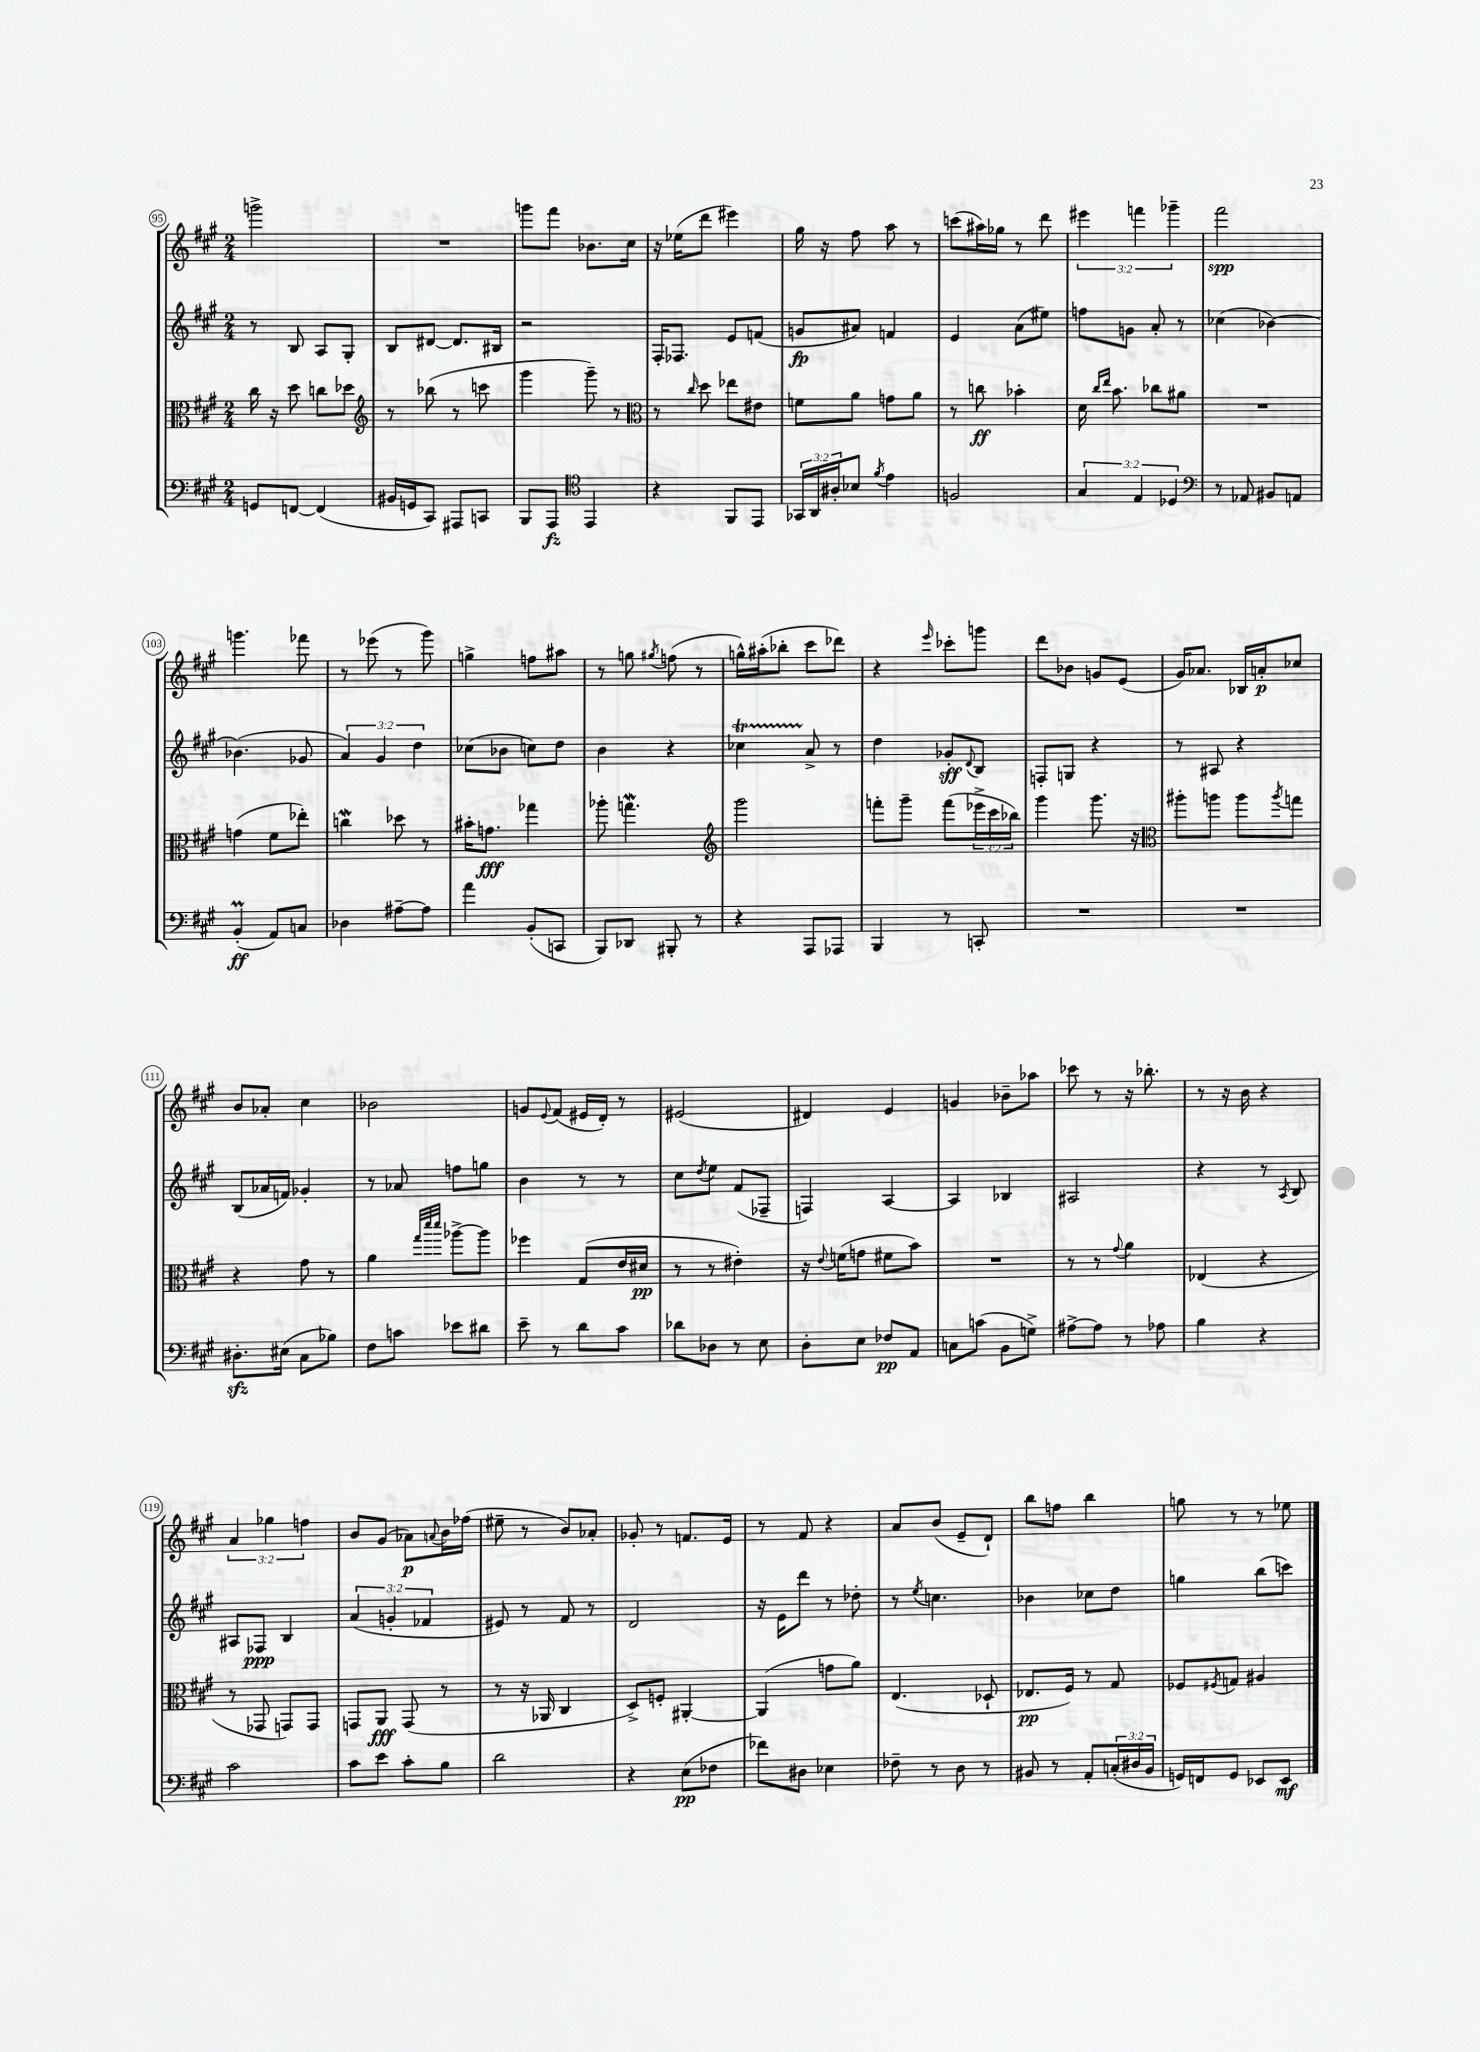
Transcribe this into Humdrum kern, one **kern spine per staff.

**kern	**dynam	**kern	**dynam	**kern	**dynam	**kern	**dynam
*part4	*part4	*part3	*part3	*part2	*part2	*part1	*part1
*staff4	*staff4	*staff3	*staff3	*staff2	*staff2	*staff1	*staff1
*clefF4	*	*clefC3	*	*clefG2	*	*clefG2	*
*k[f#c#g#]	*	*k[f#c#g#]	*	*k[f#c#g#]	*	*k[f#c#g#]	*
*M2/4	*	*M2/4	*	*M2/4	*	*M2/4	*
=95	=95	=95	=95	=95	=95	=95	=95
8GGn/L	.	16cc#\	.	8r	.	2gggn^\	.
.	.	16r	.	.	.	.	.
[8FFn/J	.	8dd\	.	8B/	.	.	.
(4FF/]	.	8ccn\L	.	8A/L	.	.	.
.	.	8dd-X\J	.	8G#'/J	.	.	.
=96	=96	=96	=96	=96	=96	=96	=96
*	*	*clefG2	*	*	*	*	*
16BB#X/LL	.	8r	.	8B/L	.	2r	.
16GGn/J	.	.	.	.	.	.	.
8CC#/J)	.	(8bb-X\	.	[8d#X/J	.	.	.
8AAA#X/L	.	8r	.	8.d#/L]	.	.	.
8CCn/J	.	8cccn\	.	.	.	.	.
.	.	.	.	16B#X/Jk	.	.	.
=97	=97	=97	=97	=97	=97	=97	=97
8BBB/L	.	4ggg#\	.	2r	.	8gggn\L	.
8AAA/J	fz	.	.	.	.	8fff#\J	.
*clefC4	*	*	*	*	*	*	*
4EE/	.	8ggg#~\)	.	.	.	8.b-X\L	.
.	.	8r	.	.	.	.	.
.	.	.	.	.	.	16cc#\Jk	.
=98	=98	=98	=98	=98	=98	=98	=98
*	*	*clefC3	*	*	*	*	*
4r	.	8r	.	16F#'/KL	.	16r	.
.	.	.	.	8.F-X/J	.	(16ee-X\KL	.
.	.	16qqcc#/	.	.	.	.	.
.	.	8dd\	.	.	.	8ddd\J	.
8FF#/L	.	8ee-X\L	.	8e/L	.	4eee#X\)	.
8EE/J	.	8e#X\J	.	(8fn/J	.	.	.
=99	=99	=99	=99	=99	=99	=99	=99
24GG-X/LL	.	8fn\L	.	8gn/L	fp	16gg#\	.
24AA/	.	.	.	.	.	.	.
.	.	.	.	.	.	16r	.
24A#X'/J	.	.	.	.	.	.	.
8B-X/J	.	8a\J	.	8a#X/J)	.	8ff#\	.
8qf#/	.	.	.	.	.	.	.
4e\	.	8gn\L	.	4fn/	.	8aa\	.
.	.	8a\J	.	.	.	8r	.
=100	=100	=100	=100	=100	=100	=100	=100
2Fn/	.	8r	.	4e/	.	(8cccn\L	.
.	.	8ccn\	ff	.	.	16aa#X\L)	.
.	.	.	.	.	.	16gg-X\JJ	.
.	.	4b-X'\	.	(8a\L	.	8r	.
.	.	.	.	8ee#X\J)	.	8ddd\	.
=101	=101	=101	=101	=101	=101	=101	=101
6G#/	.	16d\	.	8ffn\L	.	6eee#X\	.
.	.	16qqcc#/LL	.	.	.	.	.
.	.	16qqee/JJ	.	.	.	.	.
.	.	8.b\	.	.	.	.	.
.	.	.	.	8gn\J	.	.	.
6E/	.	.	.	.	.	6fffn\	.
.	.	8cc-X\L	.	8a'/	.	.	.
6D-X/	.	.	.	.	.	6ggg-X~\	.
.	.	8a#X\J	.	8r	.	.	.
=102	=102	=102	=102	=102	=102	=102	=102
*clefF4	*	*	*	*	*	*	*
8r	.	2r	.	(4cc-X\	.	2fff#\	spp
8AA-X/	.	.	.	.	.	.	.
8BB#X/L	.	.	.	[4b-X\)	.	.	.
8AAn/J	.	.	.	.	.	.	.
!!LO:LB:g=z
=103	=103	=103	=103	=103	=103	=103	=103
(4BBM'/	ff	(4gn\	.	(4.b-X\]	.	4.gggn\	.
8AA/L)	.	8f#\L	.	.	.	.	.
8Cn/J	.	8ee-X'\J)	.	8g-X/	.	8fff-X\	.
=104	=104	=104	=104	=104	=104	=104	=104
4D-X\	.	4ccnw\	.	6a/)	.	8r	.
.	.	.	.	.	.	(8eee-X\	.
.	.	.	.	6g#/	.	.	.
[8A#X~\L	.	8dd-X\	.	.	.	8r	.
.	.	.	.	6dd\	.	.	.
8A#\J]	.	8r	.	.	.	8ggg#\)	.
=105	=105	=105	=105	=105	=105	=105	=105
4a\	.	16b#X'\KL	.	(8cc-X\L	.	4ggn^\	.
.	.	8.gn\J	fff	.	.	.	.
.	.	.	.	8b-X\J	.	.	.
(8BB'/L	.	4gg-X\	.	8ccn\L)	.	8ffn\L	.
8CCn/J	.	.	.	8dd\J	.	8aa#X\J	.
=106	=106	=106	=106	=106	=106	=106	=106
8BBB/L)	.	8aa-X'\	.	4b\	.	8r	.
8DD-X/J	.	4.ggnw\	.	.	.	8ggn\	.
.	.	.	.	.	.	8qgg#X/	.
8BBB#X'/	.	.	.	4r	.	(8ffn\	.
8r	.	.	.	.	.	8r	.
=107	=107	=107	=107	=107	=107	=107	=107
*	*	*clefG2	*	*	*	*	*
4r	.	2ggg#\	.	4cc-XT\	.	16ggn^^\LL)	.
.	.	.	.	.	.	(16aa#X'\J	.
.	.	.	.	.	.	8bb-X'\J	.
8AAA/L	.	.	.	8a^/	.	8ccc#\L	.
8AAA-X/J	.	.	.	8r	.	8ddd-X\J)	.
=108	=108	=108	=108	=108	=108	=108	=108
4BBB/	.	8fffn'\L	.	4dd\	.	4r	.
.	.	8ggg#~\J	.	.	.	.	.
.	.	.	.	.	.	16qqeee/	.
8r	.	(8fff\L	.	8g-X'/L	sff	8ccc-X'\L	.
.	.	.	.	8qqd/	.	.	.
8CCn'/	.	24eee-X^\L	.	8B/J	.	8gggn\J	.
.	.	24ccc#\	.	.	.	.	.
.	.	24bb-X\JJ)	.	.	.	.	.
=109	=109	=109	=109	=109	=109	=109	=109
2r	.	4ggg#\	.	8Fn'/L	.	8ddd\L	.
.	.	.	.	8Gn/J	.	8b-X\J	.
.	.	8.ggg#\	.	4r	.	8gn/L	.
.	.	.	.	.	.	(8e/J	.
.	.	16r	.	.	.	.	.
=110	=110	=110	=110	=110	=110	=110	=110
*	*	*clefC3	*	*	*	*	*
2r	.	8aa#X'\L	.	8r	.	16g#/KL)	.
.	.	.	.	.	.	8.a-X/J	.
.	.	8aan\J	.	8A#X/	.	.	.
.	.	8aa\L	.	4r	.	16B-X/LL	.
.	.	.	.	.	.	16an'/J	p
.	.	8qaa/	.	.	.	.	.
.	.	8ggn\J	.	.	.	8cc-X/J	.
!!LO:LB:g=z
=111	=111	=111	=111	=111	=111	=111	=111
8.D#Xzz'\L	.	4r	.	(8B/L	.	8b/L	.
.	.	.	.	16a-X/L	.	8a-X'/J	.
(16E#X\Jk	.	.	.	16fn/JJ)	.	.	.
8C#\L	.	8g#\	.	4g-X'/	.	4cc#\	.
8B-X\J)	.	8r	.	.	.	.	.
=112	=112	=112	=112	=112	=112	=112	=112
8F#\L	.	4a\	.	8r	.	2b-X\	.
8cn\J	.	.	.	8a-X/	.	.	.
.	.	32qqgg#/LLL	.	.	.	.	.
.	.	32qqddd/	.	.	.	.	.
.	.	32qqddd/JJJ	.	.	.	.	.
8e-X\L	.	[8aa-X^\L	.	8ffn\L	.	.	.
8d#X\J	.	8aa-\J]	.	8ggn\J	.	.	.
=113	=113	=113	=113	=113	=113	=113	=113
8e~\	.	4ff-X\	.	4b\	.	8gn/L	.
.	.	.	.	.	.	8qqe/	.
8r	.	.	.	.	.	(8f#/J	.
8d\L	.	(8G#/L	.	8r	.	16e#X/LL	.
.	.	.	.	.	.	16d'/JJ)	.
8c#\J	.	16e/L	.	8r	.	8r	.
.	.	16d#X/JJ	pp	.	.	.	.
=114	=114	=114	=114	=114	=114	=114	=114
8d-X\L	.	8r	.	8cc#\L	.	(2e#X/	.
.	.	.	.	8qdd/	.	.	.
8D-X\J	.	8r	.	8ee\J	.	.	.
8r	.	4e#X'\)	.	(8f#/L	.	.	.
8E\	.	.	.	8F-X~/J	.	.	.
=115	=115	=115	=115	=115	=115	=115	=115
8D'\L	.	16r	.	4Fn/)	.	4d#X/)	.
.	.	8qqe/	.	.	.	.	.
.	.	(16fn\KL	.	.	.	.	.
8E\J	.	8gn\J	.	.	.	.	.
8F-X/L	pp	8f#X\L	.	[4A/	.	4e/	.
8AA/J	.	8b\J)	.	.	.	.	.
=116	=116	=116	=116	=116	=116	=116	=116
8Cn\L	.	2r	.	4A/]	.	4gn/	.
(8cn\J	.	.	.	.	.	.	.
8BB\L	.	.	.	4B-X/	.	8b-X~\L	.
8Gn^\J)	.	.	.	.	.	8aa-X\J	.
=117	=117	=117	=117	=117	=117	=117	=117
[8A#X^\L	.	8r	.	2A#X/	.	8ccc-X\	.
8A#\J]	.	8r	.	.	.	8r	.
.	.	8qqg#/	.	.	.	.	.
8r	.	4a\	.	.	.	16r	.
.	.	.	.	.	.	8.bb-X'\	.
8A-X\	.	.	.	.	.	.	.
=118	=118	=118	=118	=118	=118	=118	=118
4B\	.	(4E-X/	.	4r	.	8r	.
.	.	.	.	.	.	16r	.
.	.	.	.	.	.	16b\	.
4r	.	4r	.	8r	.	4r	.
.	.	.	.	8qA/	.	.	.
.	.	.	.	8B/	.	.	.
!!LO:LB:g=z
=119	=119	=119	=119	=119	=119	=119	=119
2c#\	.	8r	.	8A#X/L	.	6a/	.
.	.	8GG-X/	.	8F-X/J	ppp	.	.
.	.	.	.	.	.	6gg-X\	.
.	.	8GGn/L)	.	4B/	.	.	.
.	.	.	.	.	.	6ffn\	.
.	.	8GG/J	.	.	.	.	.
=120	=120	=120	=120	=120	=120	=120	=120
8c#\L	.	8GGn/L	.	(6a/	.	8b/L	.
8e\J	.	8AA/J	fff	.	.	(8g#/J	.
.	.	.	.	6gn'/	.	.	.
8c#'\L	.	(8GG/	.	.	.	8a-X\L)	p
.	.	.	.	6f-X/	.	.	.
.	.	.	.	.	.	8qqan/	.
8B\J	.	8r	.	.	.	16b\L	.
.	.	.	.	.	.	(16ff-X\JJ	.
=121	=121	=121	=121	=121	=121	=121	=121
2d\	.	8r	.	8e#X/)	.	8ee#X~\	.
.	.	16r	.	8r	.	8r	.
.	.	16AA-X/	.	.	.	.	.
.	.	4C#/	.	8f#/	.	8b/L)	.
.	.	.	.	8r	.	8a-X'/J	.
=122	=122	=122	=122	=122	=122	=122	=122
4r	.	8D^/L)	.	2d/	.	8g-X'/	.
.	.	8Fn'/J	.	.	.	8r	.
(8E\L	pp	[4AA#X'/	.	.	.	8.fn/L	.
8F-X\J	.	.	.	.	.	.	.
.	.	.	.	.	.	16e/Jk	.
=123	=123	=123	=123	=123	=123	=123	=123
8f-X\L)	.	(4AA#/]	.	16r	.	8r	.
.	.	.	.	16e\KL	.	.	.
8D#X\J	.	.	.	8ddd\J	.	8f#/	.
4E-X\	.	8gn\L	.	8r	.	4r	.
.	.	8a\J)	.	8dd-X'\	.	.	.
=124	=124	=124	=124	=124	=124	=124	=124
8F-X~\	.	(4.E/	.	8r	.	8a/L	.
.	.	.	.	8qee/	.	.	.
8r	.	.	.	4.ccn\	.	(8b/J	.
8D\	.	.	.	.	.	8e~/L	.
8r	.	8D-X`/	.	.	.	8d`/J)	.
=125	=125	=125	=125	=125	=125	=125	=125
8BB#X/	.	8.E-X/L	pp	4b-X\	.	8bb\L	.
8r	.	.	.	.	.	8ffn\J	.
.	.	16F#/Jk)	.	.	.	.	.
8AA'/L	.	8r	.	8cc-X\L	.	4bb\	.
(24Cn'/L	.	8G#/	.	8dd\J	.	.	.
24D#X/	.	.	.	.	.	.	.
24BB#/JJ	.	.	.	.	.	.	.
=126	=126	=126	=126	=126	=126	=126	=126
16GGn/LL)	.	8F-X/L	.	4ggn\	.	8ggn\	.
16FFn/J	.	.	.	.	.	.	.
.	.	8qF#X/	.	.	.	.	.
8GG/J	.	8Gn/J	.	.	.	8r	.
8EE-X/L	.	4A#X/	.	(8bb\L	.	8r	.
8EE-/J	mf	.	.	8cccn\J)	.	8ee-X\	.
==	==	==	==	==	==	==	==
*-	*-	*-	*-	*-	*-	*-	*-
